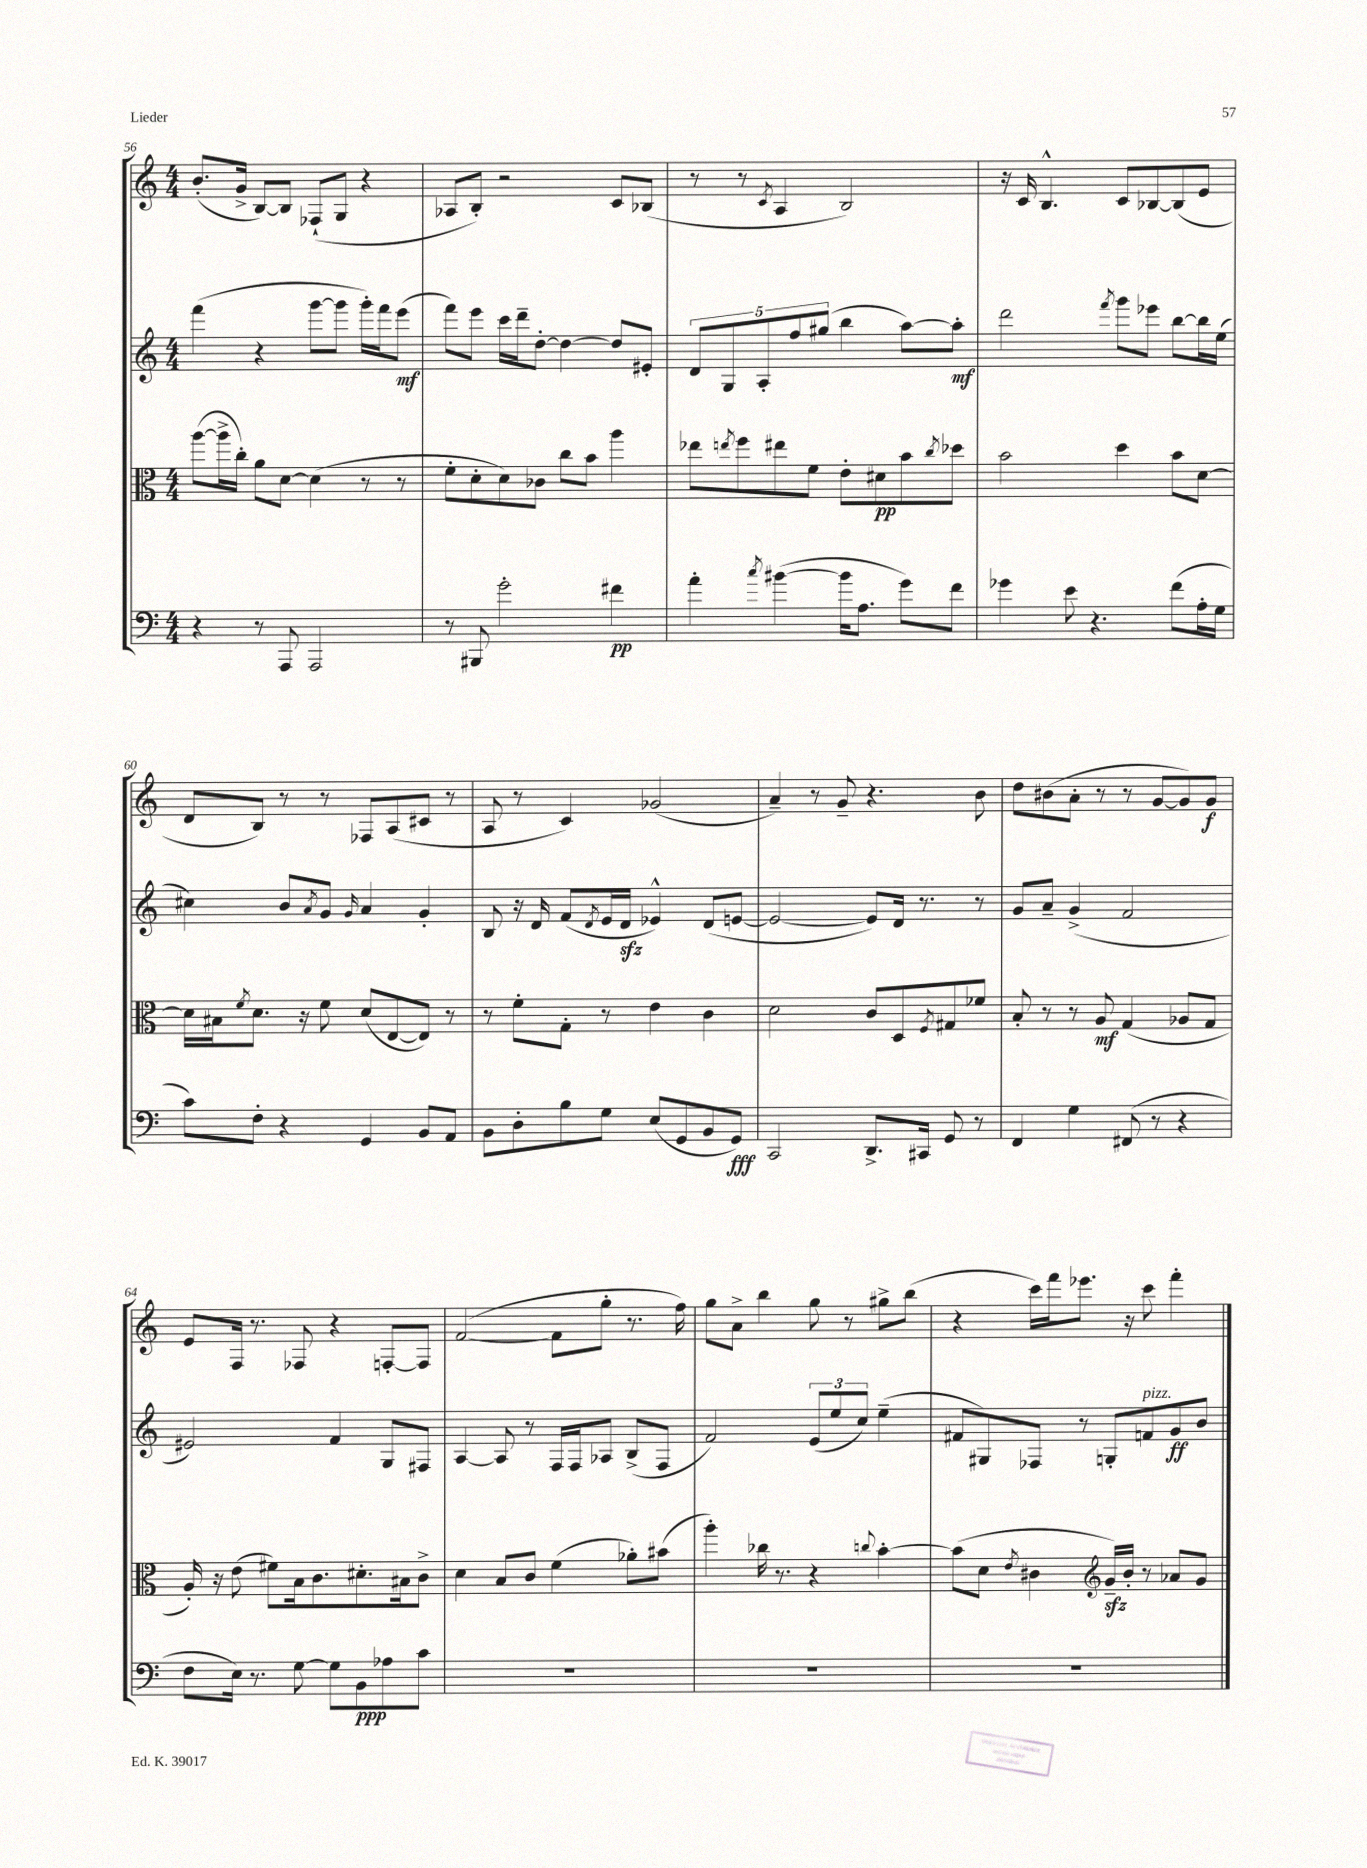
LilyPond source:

<<
\new StaffGroup <<
\new Staff = "s0" {
    \clef treble \key c \major \numericTimeSignature \time 4/4
    b'8.-.( g'16-> b8~) b8 fes8-!( g8 r4 |
    aes8 b8-.) r2 c'8 bes8( |
    r8 r8 \acciaccatura { c'8 } a4 b2) |
    r16 c'16 b4.-^ c'8 bes8~ bes8( e'8 |
    d'8 b8) r8 r8 fes8 a8( cis'8 r8 |
    a8 r8 c'4) ges'2( |
    a'4--) r8 g'8-- r4. b'8 |
    d''8 bis'8( a'8-. r8 r8 g'8~ g'8) g'8\f |
    e'8 f16 r8. fes8 r4 f8~-. f8 |
    f'2~( f'8 g''8-. r8. f''16) |
    g''8 a'8-> b''4 g''8 r8 gis''8-> b''8( |
    r4 c'''16) f'''16 ees'''8. r16 c'''8 f'''4-. \bar "|." |
}
\new Staff = "s1" {
    \clef treble \key c \major \numericTimeSignature \time 4/4
    f'''4( r4 g'''8~ g'''8 g'''16-.) f'''16 e'''8\mf( |
    f'''8) e'''8 c'''16 d'''16-- d''8~-. d''4~ d''8 eis'8-. |
    \tuplet 5/4 { d'8 g8 a8-. f''8 gis''8( } b''4 a''8~) a''8-.\mf |
    d'''2 \acciaccatura { f'''8 } g'''8 ees'''8 b''8~ b''16 e''16( |
    cis''4) b'8 \acciaccatura { a'8 } g'8 \grace { g'16 } a'4 g'4-. |
    b8 r16 d'16 f'8( \acciaccatura { d'8 } e'16 d'16\sfz ees'4-^) d'8( e'8~ |
    e'2~ e'8) d'16 r8. r8 |
    g'8 a'8-- g'4->( f'2 |
    eis'2) f'4 g8 fis8 |
    a4~ a8 r8 f16 f16 aes8 b8->( f8 |
    f'2) \tuplet 3/2 { e'8( e''8 c''8) } e''4--( |
    fis'8 gis8) fes8 r8 g8-. f'8^\markup { \italic "pizz." } g'8\ff b'8 \bar "|." |
}
\new Staff = "s2" {
    \clef alto \key c \major \numericTimeSignature \time 4/4
    a''8~( a''16-> c''16-.) a'8 d'8~ d'4( r8 r8 |
    f'8-. d'8-. d'8) ces'8 c''8 b'8 a''4 |
    ees''8 \acciaccatura { e''8 } f''8 eis''8 f'8 e'8-. dis'8\pp b'8 \acciaccatura { c''8 } des''8 |
    b'2 d''4 b'8 d'8~ |
    d'16 bis16 \acciaccatura { f'8 } d'8. r16 f'8 d'8( e8~ e8) r8 |
    r8 f'8-. g8-. r8 e'4 c'4 |
    d'2 c'8 d8 \acciaccatura { f8 } gis8 fes'8 |
    b8-. r8 r8 a8\mf g4( aes8 g8 |
    a16-.) r16 e'8( fis'8) b16 c'8. dis'8.-. bis16 c'8-> |
    d'4 b8 c'8 f'4( aes'8-.) bis'8( |
    a''4-.) ces''16 r8. r4 \appoggiatura { c''8 } b'4~-. |
    b'8( d'8 \acciaccatura { e'8 } cis'4 \clef treble g'16--\sfz) b'16-. r8 aes'8 g'8 \bar "|." |
}
\new Staff = "s3" {
    \clef bass \key c \major \numericTimeSignature \time 4/4
    r4 r8 a,,8 a,,2 |
    r8 bis,,8 g'2-. fis'4\pp |
    a'4-. \acciaccatura { c''8 } bis'4~( bis'16 a8. g'8) f'8 |
    ges'4 e'8 r4. f'8( a16-. g16 |
    c'8) f8-. r4 g,4 b,8 a,8 |
    b,8 d8-. b8 g8 e8( g,8 b,8 g,8\fff) |
    c,2 d,8.-> cis,16 g,8 r8 |
    f,4 g4 fis,8( r8 r4 |
    f8 e16) r8. g8~ g8 b,8\ppp aes8 c'8 |
    R1 |
    R1 |
    R1 \bar "|." |
}
>>
>>
\layout { \context { \Score currentBarNumber = #56 } }
